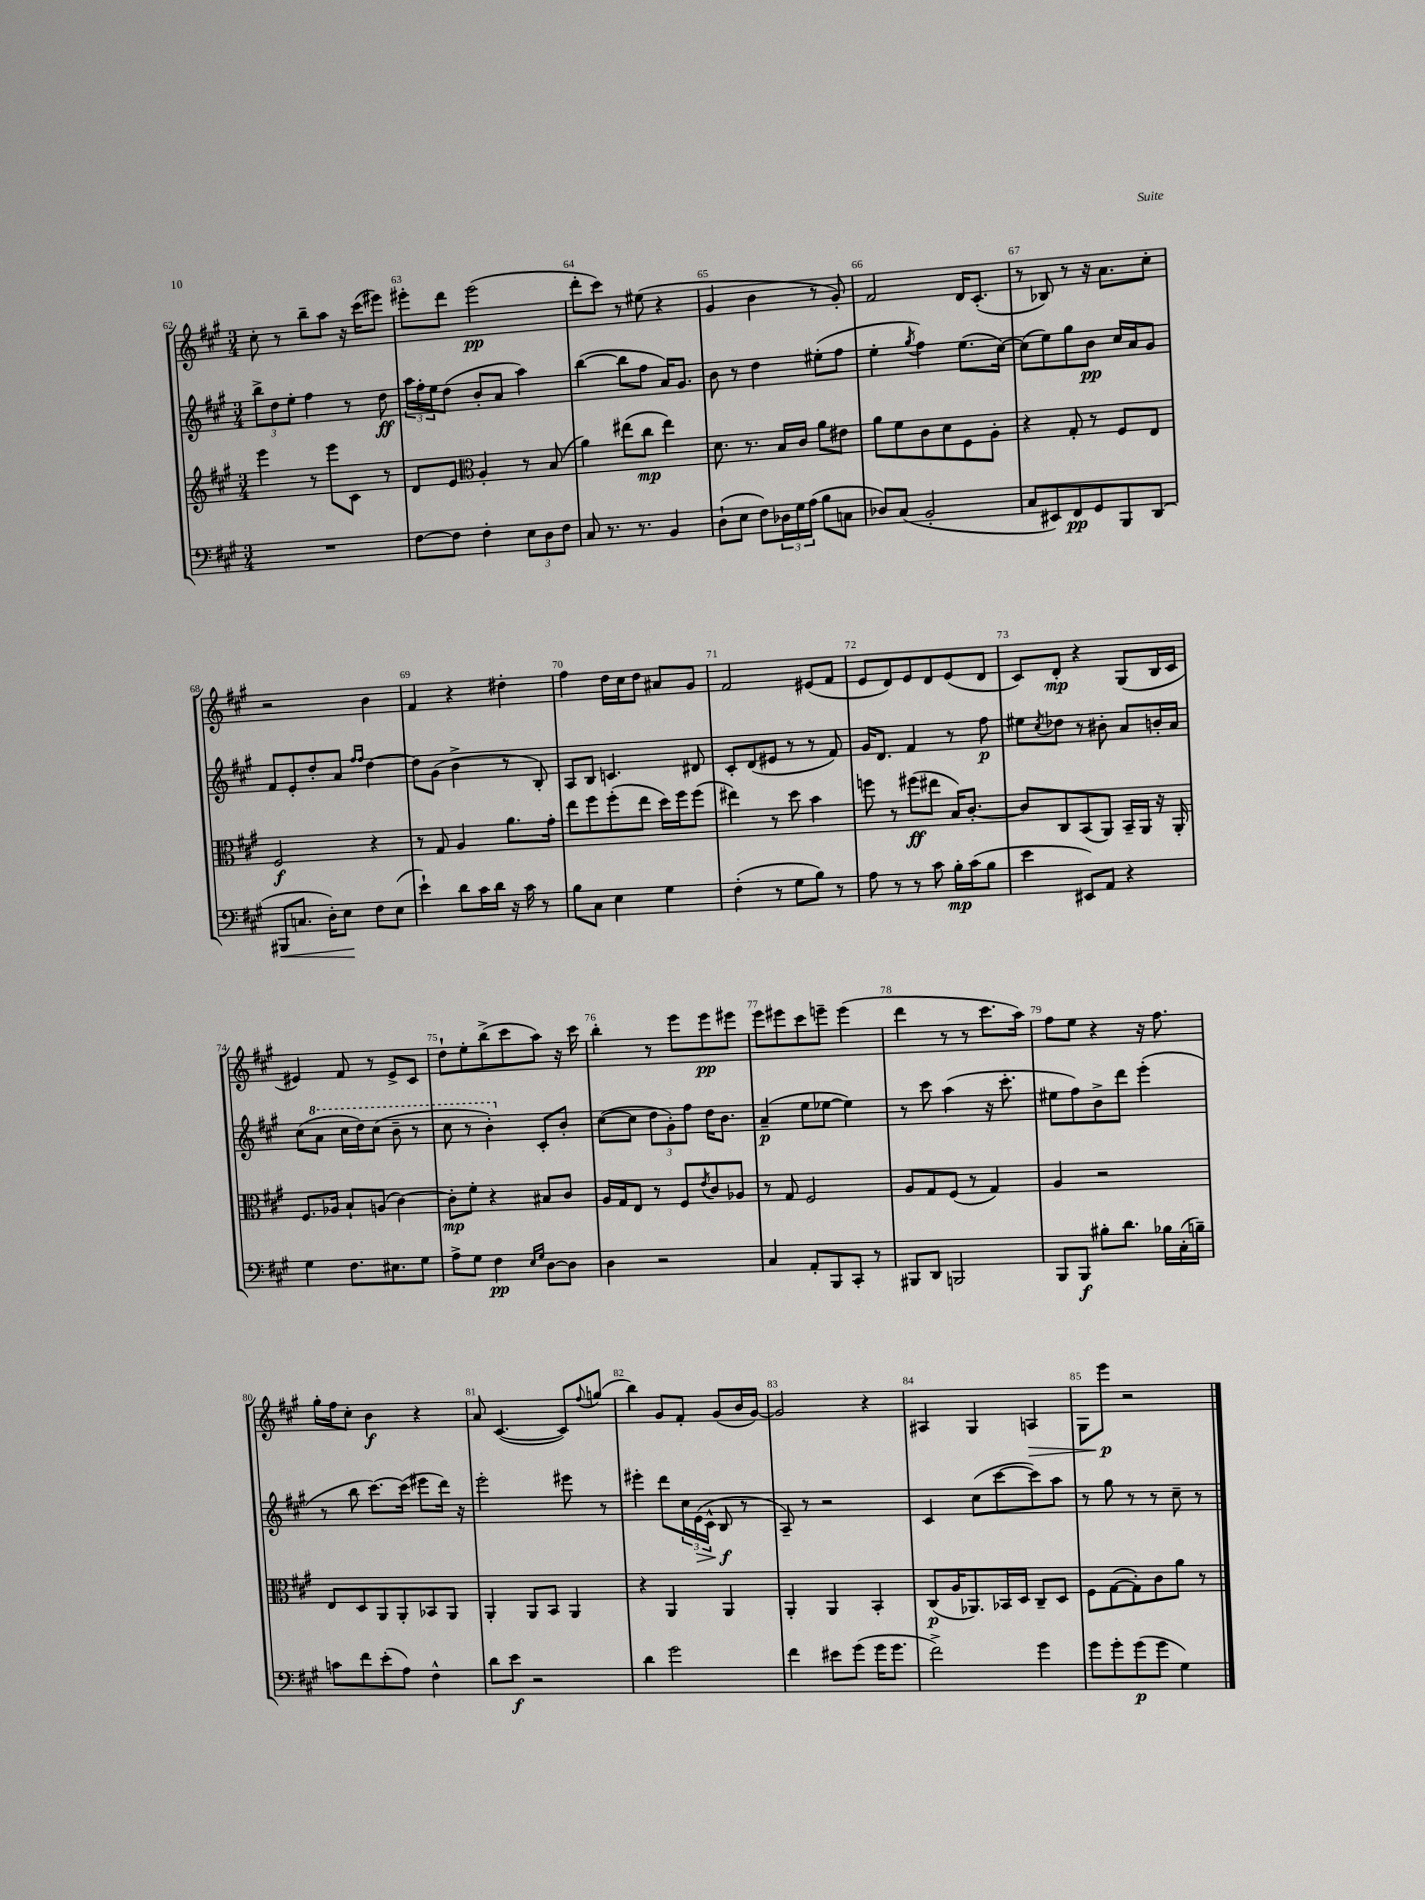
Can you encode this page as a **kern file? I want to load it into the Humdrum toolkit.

**kern	**dynam	**kern	**dynam	**kern	**dynam	**kern	**dynam
*part4	*part4	*part3	*part3	*part2	*part2	*part1	*part1
*staff4	*staff4	*staff3	*staff3	*staff2	*staff2	*staff1	*staff1
*clefF4	*	*clefG2	*	*clefG2	*	*clefG2	*
*k[f#c#g#]	*	*k[f#c#g#]	*	*k[f#c#g#]	*	*k[f#c#g#]	*
*M3/4	*	*M3/4	*	*M3/4	*	*M3/4	*
=62	=62	=62	=62	=62	=62	=62	=62
2.r	.	4eee\	.	12bb^\L	.	8cc#'\	.
.	.	.	.	12dd\	.	.	.
.	.	.	.	.	.	8r	.
.	.	.	.	12ee'\J	.	.	.
.	.	8r	.	4ff#\	.	8bb~\L	.
.	.	8eee\L	.	.	.	8aa\J	.
.	.	8c#\J	.	8r	.	16r	.
.	.	.	.	.	.	(16ccc#\KL	.
.	.	8r	.	8dd\	ff	8eee#X\J)	.
=63	=63	=63	=63	=63	=63	=63	=63
[8F#\L	.	8d/L	.	24aa\LL	.	8eee#X'\L	.
.	.	.	.	24ff#'\	.	.	.
.	.	.	.	24ee\J	.	.	.
8F#\J]	.	8e/J	.	(8dd\J	.	8ddd\J	.
*	*	*clefC3	*	*	*	*	*
4F#'\	.	4A'/	.	8b'/L	.	(2eee#\	pp
.	.	.	.	8a/J	.	.	.
12E\L	.	8r	.	4aa\)	.	.	.
12D\	.	.	.	.	.	.	.
.	.	(8B/	.	.	.	.	.
12F#\J	.	.	.	.	.	.	.
=64	=64	=64	=64	=64	=64	=64	=64
8C#/	.	4a\)	.	([4bb\	.	8ddd'\L	.
8.r	.	.	.	.	.	8ccc#\J)	.
.	.	(8ee#X\L	.	8bb\L]	.	8r	.
8.r	.	.	.	.	.	.	.
.	.	8cc#\J	mp	8ff#\J	.	(8ee#X\	.
4BB/	.	4ee#\)	.	16a/KL)	.	4r	.
.	.	.	.	8.g#/J	.	.	.
=65	=65	=65	=65	=65	=65	=65	=65
(8D`\L	.	8.d\	.	8b\	.	4g#/	.
8E\J	.	.	.	8r	.	.	.
.	.	8.r	.	.	.	.	.
8F#\L)	.	.	.	4dd\	.	4b\	.
24D-X\L	.	16B/LL	.	.	.	.	.
24G#\	.	.	.	.	.	.	.
.	.	16c#/JJ	.	.	.	.	.
(24A\JJ	.	.	.	.	.	.	.
8B\L	.	8a\L	.	(8ee#X'\L	.	8r	.
8Cn\J	.	8e#X\J	.	8ff#\J	.	8g#'/)	.
=66	=66	=66	=66	=66	=66	=66	=66
8D-X/L)	.	8a\L	.	4ee'\	.	2f#/	.
(8C#/J	.	8f#\	.	.	.	.	.
.	.	.	.	8qgg#/	.	.	.
2BB'/	.	8c#\	.	4ff#\)	.	.	.
.	.	8d\	.	.	.	.	.
.	.	8F#\	.	(8.ee\L	.	16d/KL	.
.	.	.	.	.	.	(8.c#'/J	.
.	.	8A'\J	.	.	.	.	.
.	.	.	.	[16cc#\Jk)	.	.	.
=67	=67	=67	=67	=67	=67	=67	=67
8C#/L	.	4r	.	(8cc#\L]	.	8r	.
8EE#X/)	.	.	.	8ee\)	.	8B-X/)	.
8FF#/	pp	8G#'/	.	8gg#\	.	8r	.
8GG#/	.	8r	.	8b\J	pp	16r	.
.	.	.	.	.	.	8.a\L	.
8BBB/	.	8F#/L	.	16cc#/LL	.	.	.
.	.	.	.	16a/J	.	.	.
(8DD/J	.	8E/J	.	8g#/J	.	8cc#'\J	.
!!LO:LB:g=z
=68	=68	=68	=68	=68	=68	=68	=68
!	!LO:HP:b	!	!	!	!	!	!
8BBB#X/L	<	2F#/	f	8f#/L	.	2r	.
8.Cn/J	.	.	.	8e'/	.	.	.
.	.	.	.	8dd'/	.	.	.
16D'\KL)	.	.	.	.	.	.	.
8E\J	.	.	.	8a/J	.	.	.
.	.	.	.	16qqff#/LL	.	.	.
.	.	.	.	16qqff#/JJ	.	.	.
8F#\L	[	4r	.	[4dd\	.	4b\	.
(8E\J	.	.	.	.	.	.	.
=69	=69	=69	=69	=69	=69	=69	=69
4e`\)	.	8r	.	8dd\L]	.	4f#/	.
.	.	8G#/	.	(8g#\J	.	.	.
8d\L	.	4A/	.	4b^\	.	4r	.
16c#\L	.	.	.	.	.	.	.
16d\JJ	.	.	.	.	.	.	.
16r	.	8.a\L	.	8r	.	4dd#X'\	.
16c#\	.	.	.	.	.	.	.
8r	.	.	.	8B'/)	.	.	.
.	.	16g#'\Jk	.	.	.	.	.
=70	=70	=70	=70	=70	=70	=70	=70
8B\L	.	8ee\L	.	8A/L	.	4ff#\	.
8C#\J	.	8ff#\	.	8B/J	.	.	.
4E\	.	(8ff#'\	.	4.cn/	.	16dd\LL	.
.	.	.	.	.	.	16cc#\J	.
.	.	8ee\J	.	.	.	8dd\J	.
4G#\	.	16dd\LL)	.	.	.	8a#X/L	.
.	.	16ff#\J	.	.	.	.	.
.	.	(8ff#\J	.	8d#X/	.	8g#/J	.
=71	=71	=71	=71	=71	=71	=71	=71
(4F#'\	.	4ee#X\)	.	8c#'/L	.	2f#/	.
.	.	.	.	(8d/	.	.	.
8r	.	8r	.	8e#X/J	.	.	.
8G#\L	.	8dd\	.	8r	.	.	.
8B\J)	.	4b\	.	8r	.	(8e#X/L	.
8r	.	.	.	8f#/)	.	8f#/J	.
=72	=72	=72	=72	=72	=72	=72	=72
8A\	.	8ffn\	.	16g#/KL	.	8e/L	.
.	.	.	.	8.d/J	.	.	.
8r	.	8r	.	.	.	8d/)	.
8r	.	(8ff#X\L	ff	4f#/	.	8e/	.
8c#\	.	8ee#X\J	.	.	.	8d/	.
16B'\LL	mp	16B/KL)	.	8r	.	(8e/	.
(16c#\J	.	[8.c#'/J	.	.	.	.	.
8B\J	.	.	.	8ff#\	p	8d/J	.
=73	=73	=73	=73	=73	=73	=73	=73
4e\	.	8c#/L]	.	8ee#X\L	.	8c#/L)	.
.	.	.	.	8qcc#/	.	.	.
.	.	8C#/	.	8dd-X\J	.	8d'/J	mp
8EE#X/L)	.	(8BB/	.	8r	.	4r	.
8AA/J	.	8AA/J)	.	8b#X'\	.	.	.
4r	.	16BB~/LL	.	8a/L	.	(8G#/L	.
.	.	16AA/JJ	.	.	.	.	.
.	.	16r	.	16bn'/L	.	16B/L	.
.	.	16AA'/	.	16a/JJ	.	16c#/JJ	.
!!LO:LB:g=z
=74	=74	=74	=74	=74	=74	=74	=74
4G#\	.	8.F#/L	.	(8cc#\L	.	4e#X/)	.
*	*	*	*	*8va	*	*	*
.	.	.	.	8aa\J	.	.	.
.	.	16A-X/Jk	.	.	.	.	.
8.F#\L	.	8B`/L	.	16ccc#\LL	.	8f#/	.
.	.	.	.	16ddd\J)	.	.	.
.	.	(8An/J	.	(8ccc#\J	.	8r	.
8.E#X\	.	.	.	.	.	.	.
.	.	[4c#\)	.	8bb~\	.	8e#^/L	.
8G#\J	.	.	.	8r	.	8c#/J	.
=75	=75	=75	=75	=75	=75	=75	=75
8A^\L	.	8c#'\L]	mp	8ccc#\	.	8dd`\L	.
8G#\J	.	8f#'\J	.	8r	.	8ee'\	.
4F#\	pp	4r	.	4bb'\)	.	(8bb^\	.
.	.	.	.	.	.	8ccc#\	.
16qqE/LL	.	.	.	.	.	.	.
16qqG#/JJ	.	.	.	.	.	.	.
*	*	*	*	*X8va	*	*	*
[8D\L	.	8B#X/L	.	8c#'/L	.	8aa\J)	.
8D\J]	.	8c#/J	.	8b'/J	.	16r	.
.	.	.	.	.	.	16ccc#\	.
=76	=76	=76	=76	=76	=76	=76	=76
4D\	.	16A/LL	.	([8cc#\L	.	4bb'\	.
.	.	16G#/J	.	.	.	.	.
.	.	8E/J	.	8cc#\J]	.	.	.
2r	.	8r	.	12dd\L	.	8r	.
.	.	.	.	12g#'\)	.	.	.
.	.	8F#/L	.	.	.	8eee\L	.
.	.	.	.	12ff#\J	.	.	.
.	.	8qe/	.	.	.	.	.
.	.	8c#/	.	16dd\KL	.	8eee\	pp
.	.	.	.	8.b\J	.	.	.
.	.	8A-X/J	.	.	.	8eee#X\J	.
=77	=77	=77	=77	=77	=77	=77	=77
4C#/	.	8r	.	(4a~/	p	8eee\L	.
.	.	8G#/	.	.	.	8eee#X\	.
8AA'/L	.	2F#/	.	8ee\L	.	8ccc#\	.
8BBB/	.	.	.	[8ee-X\J	.	8eeen~\J	.
8CC#'/J	.	.	.	4ee-\])	.	(4eee\	.
8r	.	.	.	.	.	.	.
=78	=78	=78	=78	=78	=78	=78	=78
8BBB#X/L	.	8A/L	.	8r	.	4ddd\	.
8DD/J	.	8G#/	.	8ccc#\	.	.	.
2BBBn/	.	(8F#/J	.	(4aa\	.	8r	.
.	.	8r	.	.	.	8r	.
.	.	4G#/)	.	16r	.	8.ccc#\L	.
.	.	.	.	8.ccc#'\	.	.	.
.	.	.	.	.	.	16aa\Jk)	.
=79	=79	=79	=79	=79	=79	=79	=79
8BBB/L	.	4A/	.	8ee#X\L	.	8ff#\L	.
8BBB/J	f	.	.	8ff#\)	.	8ee\J	.
8B#X'\L	.	2r	.	8b^\	.	4r	.
8.d\J	.	.	.	8ddd\J	.	.	.
.	.	.	.	(4eee'\	.	16r	.
16B-X\LL	.	.	.	.	.	8.ff#\	.
(16C#'\	.	.	.	.	.	.	.
16Bn~\JJ)	.	.	.	.	.	.	.
!!LO:LB:g=z
=80	=80	=80	=80	=80	=80	=80	=80
8cn\L	.	8E/L	.	8r	.	16gg#'\LL	.
.	.	.	.	.	.	16ff#\J	.
8f#\	.	8D/	.	8bb\	.	8cc#'\J	.
(8e'\	.	8AA/	.	[8.ccc#\L)	.	4b\	f
8A\J)	.	8AA'/	.	.	.	.	.
.	.	.	.	(16ccc#\Jk]	.	.	.
4F#^^\	.	8BB-X/	.	8eee#X\L	.	4r	.
.	.	8AA/J	.	16ddd\Jk)	.	.	.
.	.	.	.	16r	.	.	.
=81	=81	=81	=81	=81	=81	=81	=81
8d\L	.	4AA'/	.	2eee'\	.	8a/	.
8e\J	f	.	.	.	.	([4.c#/	.
2r	.	8AA/L	.	.	.	.	.
.	.	8BB/J	.	.	.	.	.
.	.	4AA/	.	8eee#X\	.	8c#/L])	.
.	.	.	.	.	.	8qqff#/	.
.	.	.	.	8r	.	(8ggn/J	.
=82	=82	=82	=82	=82	=82	=82	=82
4d\	.	4r	.	4eee#X'\	.	4bb\)	.
2g#\	.	4AA/	.	8ddd\L	.	8g#/L	.
.	.	.	.	24cc#\L	.	8f#'/J	.
!	!	!	!	!	!LO:HP:b	!	!
.	.	.	.	(24e\	>	.	.
.	.	.	.	24c#^^\JJ	.	.	.
.	.	4AA/	.	8B/	f	(8g#/L	.
.	.	.	.	8r	]	16b/L	.
.	.	.	.	.	.	[16g#/JJ)	.
=83	=83	=83	=83	=83	=83	=83	=83
4f#\	.	4AA'/	.	8A~/)	.	2g#/]	.
.	.	.	.	8r	.	.	.
8e#X\L	.	4AA/	.	2r	.	.	.
(8g#\J	.	.	.	.	.	.	.
16g#\KL	.	4BB'/	.	.	.	4r	.
8.g#\J	.	.	.	.	.	.	.
=84	=84	=84	=84	=84	=84	=84	=84
2f#^\)	.	(8C#/L	p	4c#/	.	4A#X/	.
.	.	16A/K	.	.	.	.	.
.	.	8.AA-X/)	.	.	.	.	.
.	.	.	.	(8cc#\L	.	4G#/	.
.	.	16BB-X/L	.	[8ccc#\	.	.	.
.	.	16D/JJ	.	.	.	.	.
!	!	!	!	!	!	!	!LO:HP:b
4g#\	.	8C#~/L	.	8ccc#\])	.	4An/	>
.	.	8D/J	.	8aa\J	.	.	.
=85	=85	=85	=85	=85	=85	=85	=85
8g#\L	.	8F#\L	.	8r	.	8G#\L	.
8g#'\	.	([8G#\	.	8gg#\	.	8eee\J	p
(8g#\	p	8G#'\])	.	8r	.	2r	]
8g#\J	.	8c#\	.	8r	.	.	.
4G#\)	.	8a\J	.	8cc#~\	.	.	.
.	.	8r	.	8r	.	.	.
==	==	==	==	==	==	==	==
*-	*-	*-	*-	*-	*-	*-	*-
